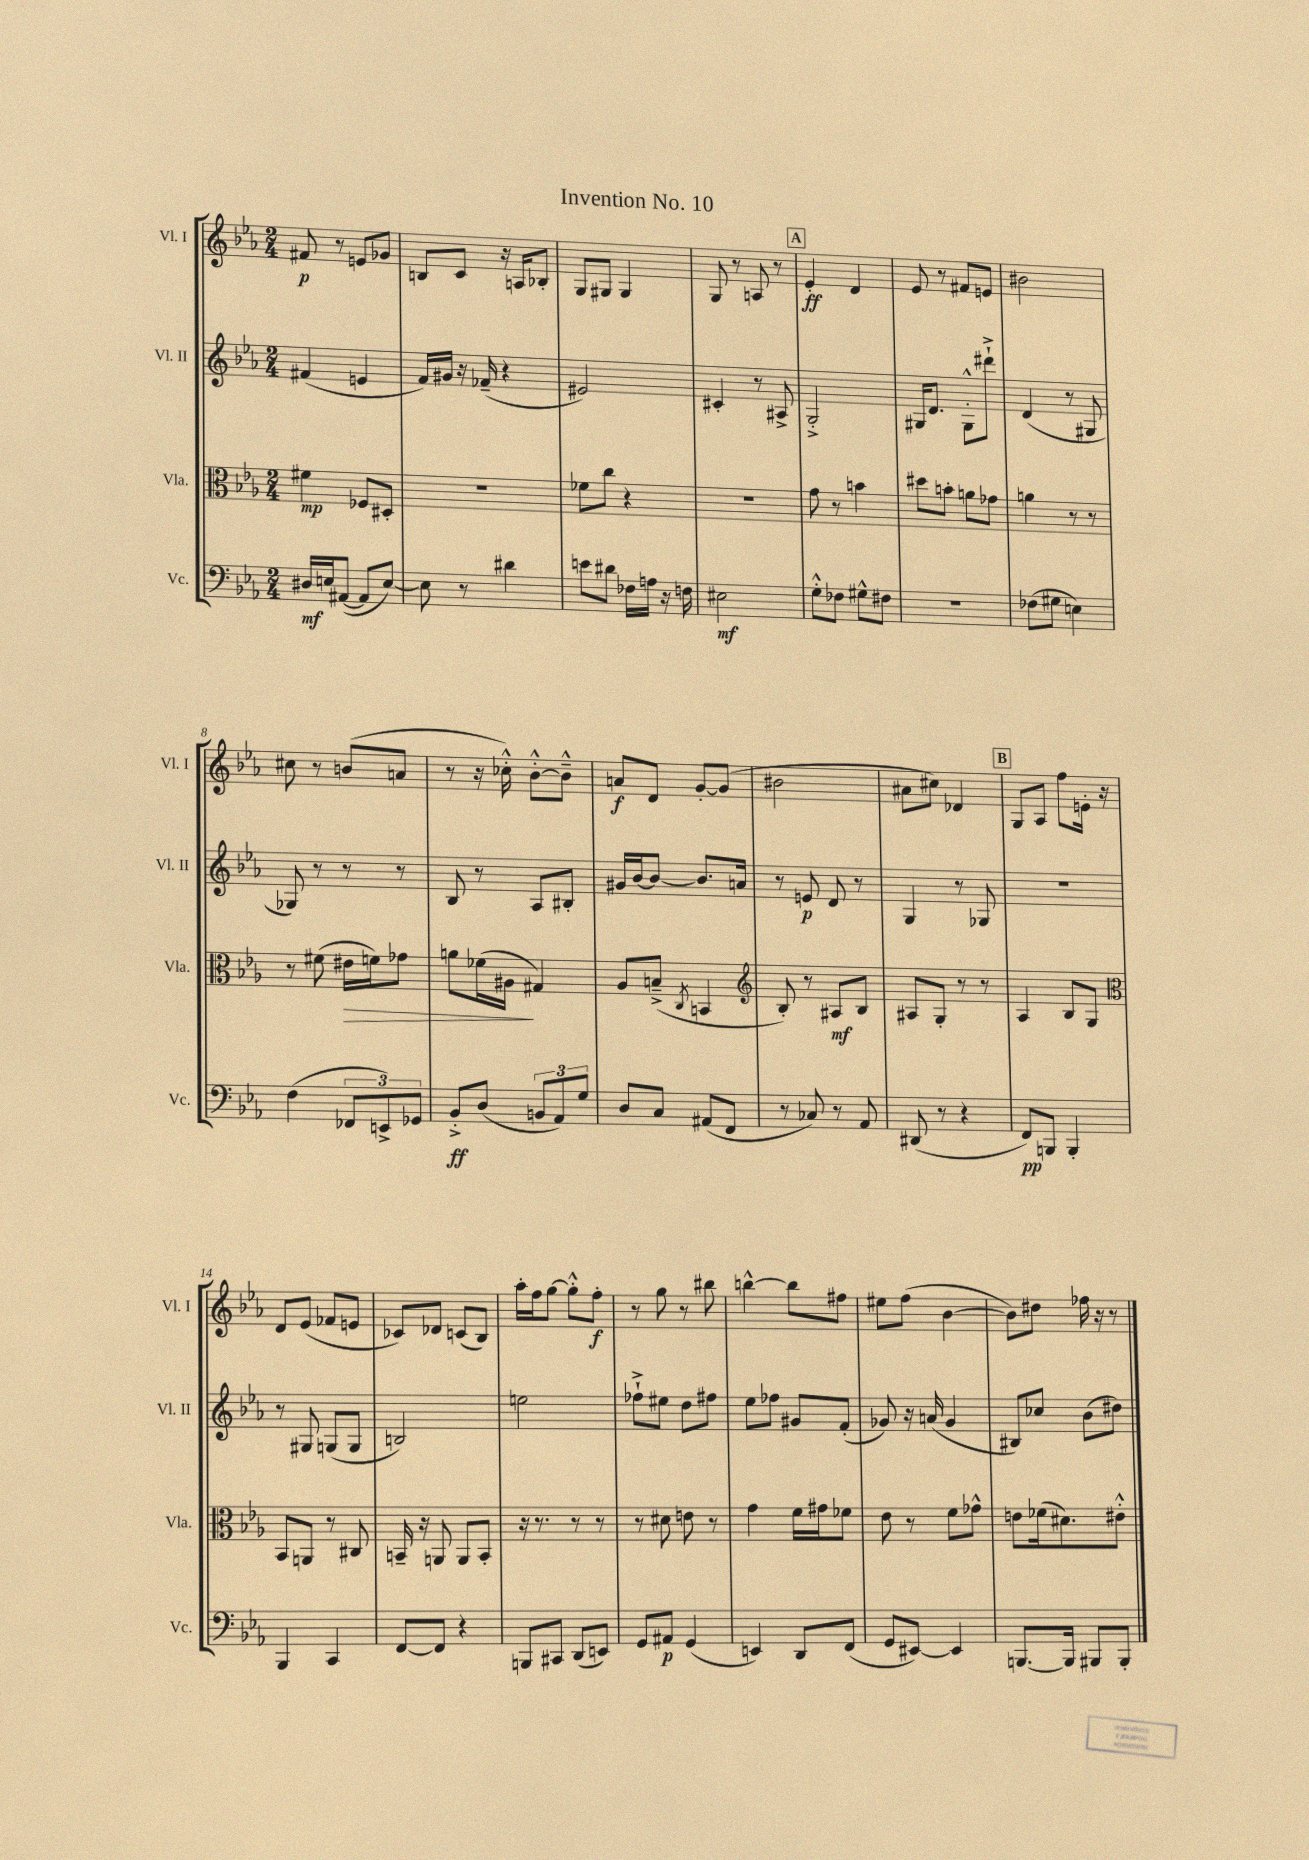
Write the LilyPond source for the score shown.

\header { title = "Invention No. 10" }
<<
\new StaffGroup <<
\new Staff = "s0" \with { instrumentName = "Vl. I" shortInstrumentName = "Vl. I" } {
    \clef treble \key ees \major \numericTimeSignature \time 2/4
    fis'8\p r8 e'8 ges'8 |
    b8 c'8 r16 a16 bes8-. |
    g8 gis8 gis4 |
    g8 r8 a8 r8 |
    \mark \markup { \box "A" } ees'4-.\ff d'4 |
    ees'8 r8 fis'8 e'8 |
    bis'2 |
    cis''8 r8 b'8( a'8 |
    r8 r16 ces''16-.-^) bes'8~-.-^ bes'8---^ |
    a'8\f d'8 g'8~-. g'8( |
    bis'2 |
    ais'8 cis''8) des'4 |
    \mark \markup { \box "B" } g8 aes8 f''8 e'16-. r16 |
    d'8 ees'8( fes'8 e'8 |
    ces'8) des'8 c'8( bes8) |
    aes''16-. f''16 g''8~ g''8-.-^ f''8-.\f |
    r8 g''8 r8 bis''8 |
    b''4~-^ b''8 fis''8 |
    eis''8 f''8( bes'4~ |
    bes'8) dis''8 fes''16 r16 r8 \bar "|." |
}
\new Staff = "s1" \with { instrumentName = "Vl. II" shortInstrumentName = "Vl. II" } {
    \clef treble \key ees \major \numericTimeSignature \time 2/4
    fis'4( e'4 |
    f'16) gis'16 r16 fes'16--( r4 |
    eis'2) |
    cis'4-. r8 ais8-> |
    \mark \markup { \box "A" } g2-.-> |
    gis16 d'8. gis8-.-^ dis'''8-!-> |
    d'4( r8 gis8 |
    ges8) r8 r8 r8 |
    bes8 r8 aes8 bis8-. |
    gis'16 bes'16~ bes'8~ bes'8. a'16 |
    r8 e'8\p d'8 r8 |
    g4 r8 ges8 |
    \mark \markup { \box "B" } R2 |
    r8 gis8 g8( g8 |
    b2) |
    e''2 |
    fes''8-!-> eis''8 d''8 fis''8 |
    ees''8 fes''8 gis'8 f'8-.( |
    ges'8) r16 a'16( ges'4 |
    bis8) ces''8 bes'8( dis''8) \bar "|." |
}
\new Staff = "s2" \with { instrumentName = "Vla." shortInstrumentName = "Vla." } {
    \clef alto \key ees \major \numericTimeSignature \time 2/4
    fis'4\mp fes8 dis8-. |
    r2 |
    fes'8 c''8 r4 |
    r2 |
    \mark \markup { \box "A" } g'8 r8 b'4 |
    dis''8 b'8-. a'8 ges'8 |
    a'4 r8 r8 |
    r8 fis'8( eis'16\> f'16) ges'8 |
    a'8 fes'16( ais16\! gis4) |
    aes8 b8--->( \acciaccatura { c8 } b,4 |
    \clef treble bes8-.) r8 ais8\mf bes8 |
    ais8 g8-. r8 r8 |
    \mark \markup { \box "B" } aes4 bes8 g8 |
    \clef alto bes,8 a,8 r8 cis8 |
    b,16-- r16 a,8 a,8 b,8-. |
    r16 r8. r8 r8 |
    r8 dis'8 e'8 r8 |
    g'4 f'16 gis'16 fes'8 |
    ees'8 r8 f'8 ges'8-^ |
    e'8 fes'16( dis'8.) eis'8-.-^ \bar "|." |
}
\new Staff = "s3" \with { instrumentName = "Vc." shortInstrumentName = "Vc." } {
    \clef bass \key ees \major \numericTimeSignature \time 2/4
    dis16\mf e16 ais,8~( ais,8 e8~) |
    e8 r8 dis'4 |
    e'8 dis'8 fes16 a16 r16 f16 |
    eis2\mf |
    \mark \markup { \box "A" } g8-.-^ fes8 gis8-^ fis8 |
    R2 |
    fes8( gis8 e4) |
    f4( \tuplet 3/2 { fes,8 e,8->) ges,8 } |
    bes,8-.->\ff d8( \tuplet 3/2 { b,8 aes,8) g8 } |
    d8 c8 ais,8( f,8 |
    r8 ces8) r8 aes,8 |
    dis,8( r8 r4 |
    \mark \markup { \box "B" } f,8\pp) b,,8 b,,4-. |
    bes,,4 c,4 |
    f,8~ f,8 r4 |
    b,,8 cis,8 d,8( e,8) |
    g,8 ais,8\p g,4( |
    e,4) d,8 f,8( |
    g,8 eis,8~) eis,4 |
    b,,8.~ b,,16 bis,,8 bis,,8-. \bar "|." |
}
>>
>>
